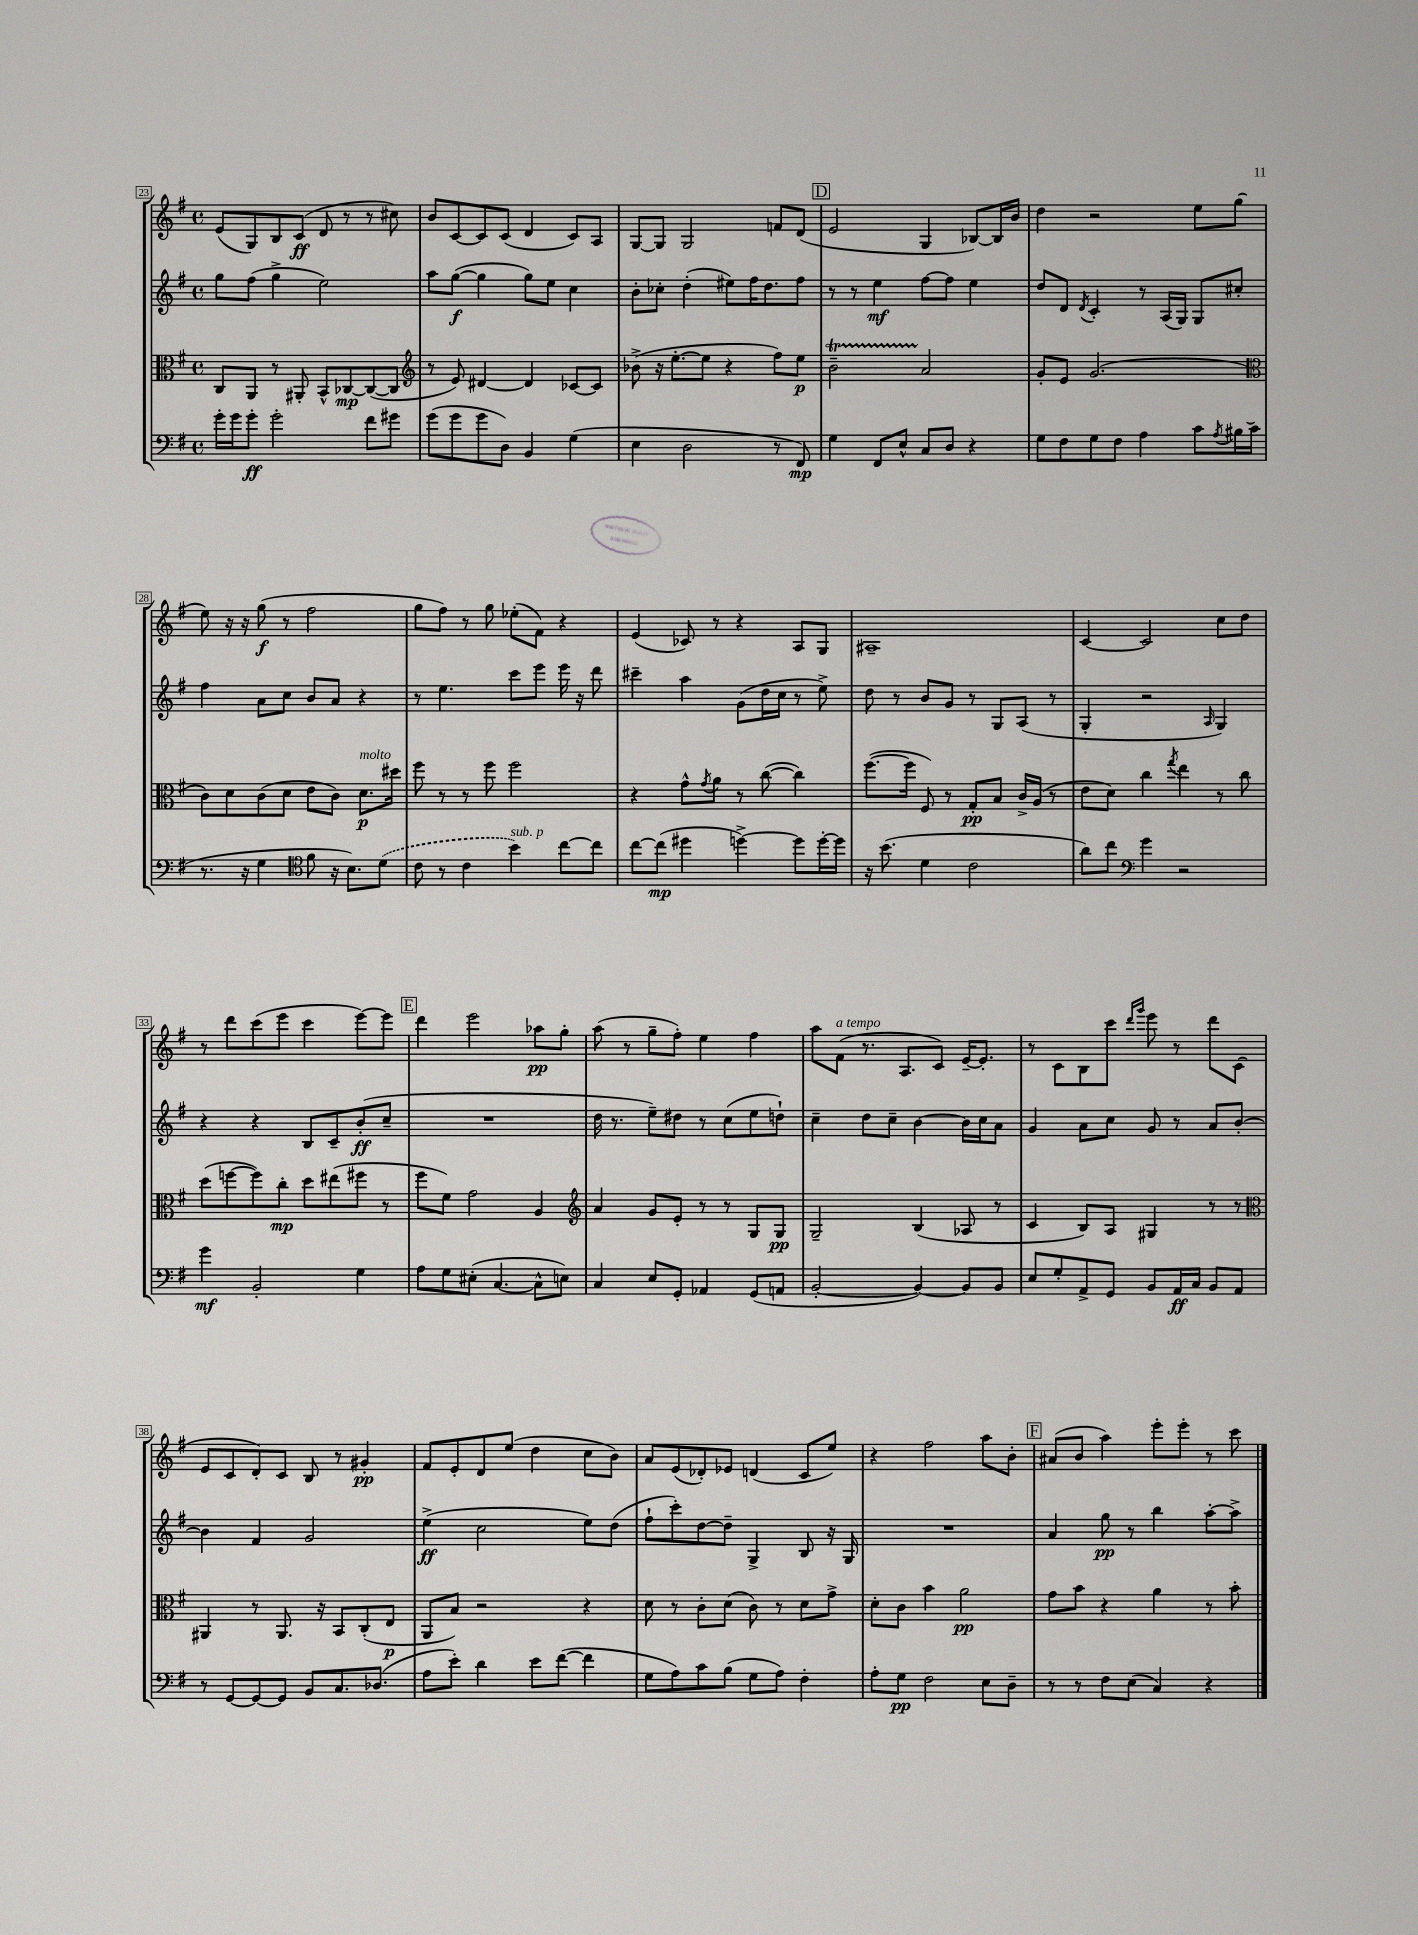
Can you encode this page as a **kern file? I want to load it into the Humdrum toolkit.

**kern	**kern	**kern	**kern
*staff4	*staff3	*staff2	*staff1
*clefF4	*clefC3	*clefG2	*clefG2
*k[f#]	*k[f#]	*k[f#]	*k[f#]
*M4/4	*M4/4	*M4/4	*M4/4
*met(c)	*met(c)	*met(c)	*met(c)
16g'	8C	8gg	(8e
16g	.	.	.
8g'	8AA	(8ff#	8G)
2g'	8r	4gg^	8B
.	8AA#'	.	(8c
.	8BB^^	2ee)	8d
.	[8C-	.	8r
8f#	(8C-_	.	8r
8g#	8C-]	.	8cc#)
=	=	=	=
*	*clefG2	*	*
(8g	8r	8aa	8b
8g	8e)	([8gg	[8c
8g	[4d#	4gg]	8c]
8D)	.	.	(8c
4BB	4d#]	8gg)	4d
.	.	8ee	.
(4G	[8c-	4cc	8c)
.	8c-]	.	8A
=	=	=	=
4E	(8b-^	8b'	[8G
.	16r	8cc-'	8G]
.	[8.ee'	.	.
2D	.	(4dd'	2G
.	8ee]	.	.
.	4r	8ee#)	.
.	.	16ff#	.
.	.	8.dd	.
8r	8ff#)	.	8f
8FF#)	8ee	8ff#	(8d
=	=	=	=
4G	2b~	8r	2e
.	.	8r	.
8FF#	.	4ee	.
8E^^	.	.	.
8C	2a	[8ff#	4G
8D	.	8ff#]	.
4r	.	4ee	[8B-)
.	.	.	16B-]
.	.	.	16b
=	=	=	=
8G	8g'	8dd	4dd
8F#	8e	8d	.
.	.	8qd	.
8G	(2.g	4c'	2r
8F#	.	.	.
4A	.	8r	.
.	.	(16A	.
.	.	16G)	.
8c	.	8G	8ee
8qA	.	.	.
16B#	.	8cc#'	(8gg
(16c	.	.	.
=	=	=	=
*	*clefC3	*	*
8.r	8c)	4ff#	8ee)
.	8d	.	16r
16r	.	.	16r
4G	(8c	8a	(8gg
.	8d	8cc	8r
*clefC4	*	*	*
8f#	8e	8b	2ff#
16r	8c)	8a	.
8.B)	.	.	.
.	8.d	4r	.
(8d	.	.	.
.	16dd#	.	.
=	=	=	=
8c	8ff#	8r	8gg
8r	8r	4.ee	8ff#)
4c	8r	.	8r
.	8ff#	.	8gg
4b)	2ff#	8ccc	(8ee-'
.	.	8eee	8f#)
[8cc	.	16eee	4r
.	.	16r	.
8cc]	.	8ddd	.
=	=	=	=
[8cc	4r	4ccc#~	(4e
(8cc]	.	.	.
4dd#	8g^^	4aa	8c-)
.	8qg	.	.
.	8a	.	8r
[4dd^)	8r	(8g	4r
.	([8cc	16dd	.
.	.	16cc	.
8dd]	4cc])	8r	8A
[16dd'	.	8ee^)	8G
16dd]	.	.	.
=	=	=	=
16r	([8.ff#	8dd	1A#~
(8.b	.	.	.
.	.	8r	.
.	16ff#]	.	.
4d	8F#)	8b	.
.	8r	8g	.
2c	8G'	8r	.
.	8B	8G	.
.	16c^	(8A	.
.	(16A	.	.
.	8r	8r	.
=	=	=	=
8a)	8e	4G'	[4c
8cc	8d)	.	.
*clefF4	*	*	*
4g	4cc	2r	2c]
.	8qgg	.	.
2r	4ee	.	.
.	.	16qqA	.
.	8r	4G)	8cc
.	8cc	.	8dd
=	=	=	=
4g	(8dd	4r	8r
.	[8ff	.	8ddd
2BB'	8ff])	4r	(8ccc
.	8cc'	.	8eee
.	8dd	8B	4ccc
.	(8ee#	8c~	.
4G	8ff#	(8b'	[8eee)
.	8r	8cc~	8eee]
=	=	=	=
8A	8ff#	1r	4ddd
8G	8f#)	.	.
(8E#'	2g	.	2eee
[4.C	.	.	.
8C^^]	4A	.	8aa-
8E)	.	.	8gg'
=	=	=	=
*	*clefG2	*	*
4C	4a	16dd	(8aa
.	.	8.r	.
.	.	.	8r
8E	8g	8ee~)	8gg~
8GG'	8e'	8dd#	8ff#')
4AA-	8r	8r	4ee
.	8r	(8cc	.
(8GG	8G	8ee	4ff#
8AA	8G	8dd`)	.
=	=	=	=
[2BB'	2G~	4cc~	8aa
.	.	.	(8f#
.	.	8dd	8.r
.	.	8cc~	.
.	.	.	8.A
4BB_)	(4B	[4b	.
.	.	.	8c)
8BB]	8A-	16b]	[16e~
.	.	16cc	8.e']
8BB	8r	8a	.
=	=	=	=
8E	4c	4g	8r
8G'	.	.	8c
8AA^	8B)	8a	8B
8GG	8A	8cc	8ccc
.	.	.	16qqddd
.	.	.	16qqggg
8BB	4G#	8g	8eee
16AA	.	8r	8r
16C	.	.	.
8BB	8r	8a	8ddd
8AA	8r	[8b'	(8c
=	=	=	=
*	*clefC3	*	*
8r	4AA#	4b]	8e
[8GG	.	.	8c
8GG_	8r	4f#	8d')
8GG]	8.AA#	.	8c
8BB	.	2g	8B
.	16r	.	.
8.C	8BB	.	8r
.	(8C'	.	4g#'
(8.D-	.	.	.
.	8E	.	.
=	=	=	=
8A	8AA	(4ee^	8f#
8e')	8B)	.	8e'
4d	2r	2cc	8d
.	.	.	(8ee
8e	.	.	4dd
([8f#	.	.	.
4f#]	4r	8ee)	8cc
.	.	(8dd	8b)
=	=	=	=
8G	8d	8ff#`	8a
8A)	8r	8ccc')	(8e
8c	8c'	[8dd	8d-')
(8B	(8d	8dd~]	8e-
8G	8c)	4G^	(4d
8A)	8r	.	.
4F#'	8d	8B	8c
.	8g^	16r	8ee)
.	.	16G	.
=	=	=	=
8A'	8d'	1r	4r
8G	8c	.	.
2F#	4b	.	2ff#
.	2a	.	.
8E	.	.	8aa
8D~	.	.	8b'
=	=	=	=
8r	8g	4a	(8a#
8r	8b	.	8b
8F#	4r	8gg	4aa)
(8E	.	8r	.
4C)	4a	4bb	8eee'
.	.	.	8eee'
4r	8r	[8aa'	8r
.	8b'	8aa^]	8ccc
==	==	==	==
*-	*-	*-	*-
